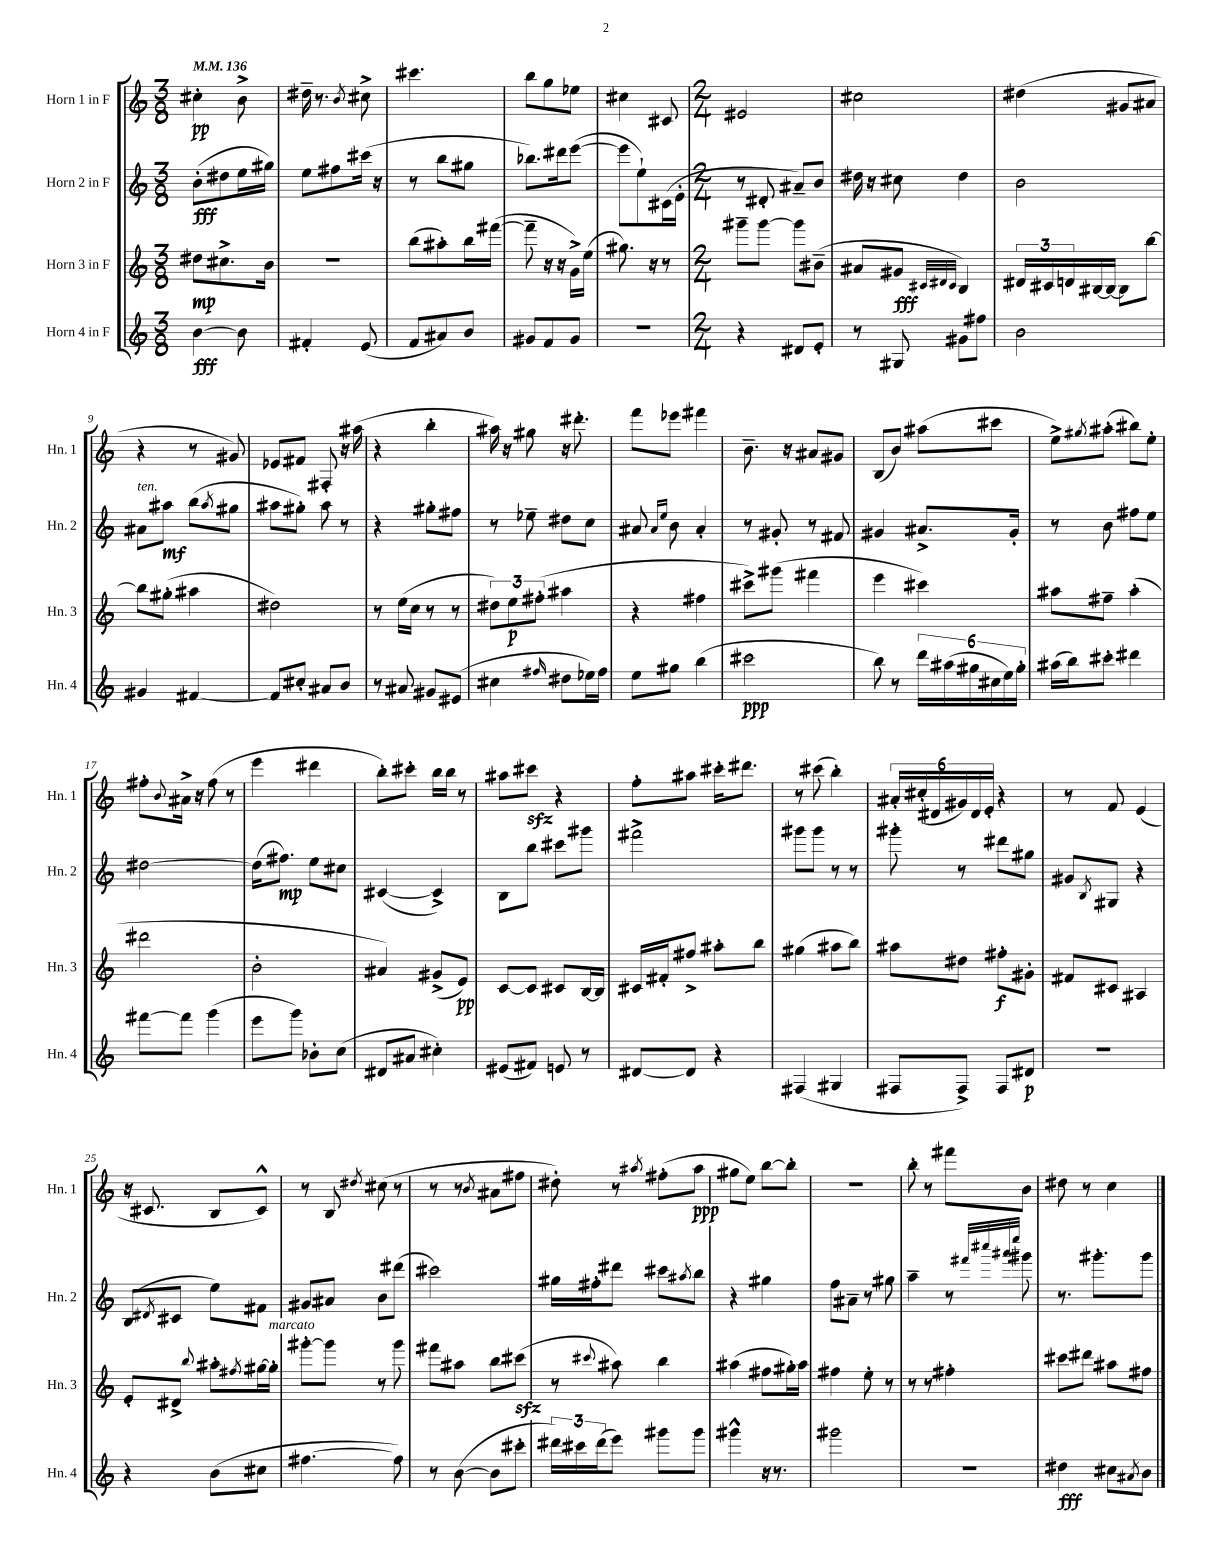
<<
\new StaffGroup <<
\new Staff = "s0" \with { instrumentName = "Horn 1 in F" shortInstrumentName = "Hn. 1" } {
    \clef treble \key c \major \numericTimeSignature \time 3/8 \tempo 4 = 136
    cis''4-.\pp b'8-> |
    dis''16-- r8. \acciaccatura { b'8 } cis''8-> |
    cis'''4. |
    b''8 g''8 ees''8 |
    cis''4 cis'8 |
    \numericTimeSignature \time 2/4 eis'2 |
    cis''2 |
    dis''4( gis'8 ais'8 |
    r4 r8 gis'8) |
    ees'8 fis'8 fis8-. r16 ais''16( |
    r4 b''4-. |
    ais''16) r16 gis''8 r16 dis'''8.-. |
    f'''8 ees'''8 fis'''4 |
    b'8.-- r16 ais'8 gis'8 |
    b8( b'8) ais''8( cis'''8 |
    e''8->) \acciaccatura { gis''8 } ais''8-.( bis''8) e''8-. |
    fis''8-. \appoggiatura { b'8 } ais'16-> r16 fis''8( r8 |
    e'''4 dis'''4 |
    b''8-.) cis'''8-. b''16 b''16 r8 |
    ais''8 cis'''8\sfz r4 |
    f''8-. ais''8 cis'''16-. dis'''8. |
    r8 cis'''8( b''4-.) |
    \tuplet 6/4 { ais'16-. cis''16-.( dis'16 gis'16) dis'16 e'16-. } r4 |
    r8 f'8 e'4( |
    r16 cis'8. b8 cis'8-^) |
    r8 b8 \acciaccatura { dis''8 } cis''8( r8 |
    r8 r8 \acciaccatura { b'8 } ais'8 fis''8 |
    dis''8-.) r8 \acciaccatura { ais''8 } fis''8-.( ais''8\ppp |
    gis''8 e''8) b''8~ b''8-. |
    r2 |
    b''8-. r8 fis'''8 b'8 |
    dis''8 r8 c''4 \bar "|." |
}
\new Staff = "s1" \with { instrumentName = "Horn 2 in F" shortInstrumentName = "Hn. 2" } {
    \clef treble \key c \major \numericTimeSignature \time 3/8
    b'8-.\fff( dis''8 e''16 gis''16) |
    e''8 fis''8 cis'''16( r16 |
    r8 b''8 gis''8 |
    bes''8.) dis'''16 e'''8~( |
    e'''8 e''8-!) cis'16( e'16-. |
    \numericTimeSignature \time 2/4 r8 dis'8-. ais'8--) b'8 |
    dis''16 r16 cis''8 dis''4 |
    b'2 |
    ais'8^\markup { \italic "ten." } ais''8\mf b''8( \acciaccatura { ais''8 } gis''8 |
    ais''8 gis''8-.) ais''8 r8 |
    r4 gis''8-. fis''8 |
    r8 ees''8-- dis''8 c''8 |
    ais'8 \grace { ais'16 e''16 } b'8 ais'4-. |
    r8 gis'8-. r8 fis'8 |
    gis'4 ais'8.-> gis'16-. |
    r8 b'8 fis''8 e''8 |
    dis''2~ |
    dis''16( fis''8.\mp) e''8 cis''8 |
    cis'4~( cis'4->) |
    b8 b''8 cis'''8 gis'''8 |
    fis'''2-> |
    gis'''8 gis'''8 r8 r8 |
    gis'''8-. r8 dis'''8 gis''8 |
    gis'8 \acciaccatura { b8 } gis8 r4 |
    b8( \acciaccatura { dis'8 } cis'8 e''8) fis'8 |
    gis'8 ais'8 b'8 dis'''8( |
    cis'''2) |
    gis''16 fis''16-. dis'''8 cis'''8 \acciaccatura { ais''8 } b''8 |
    r4 gis''4 |
    f''8 ais'8-- r8 gis''8 |
    a''4-- r8 \grace { fis'''32 cis''''32 ais'''32 e''''32 } gis'''8 |
    r8. gis'''8.-. gis'''8 \bar "|." |
}
\new Staff = "s2" \with { instrumentName = "Horn 3 in F" shortInstrumentName = "Hn. 3" } {
    \clef treble \key c \major \numericTimeSignature \time 3/8
    dis''8\mp cis''8.-> b'16 |
    r4. |
    b''8( ais''8-.) b''16 fis'''16~( |
    fis'''8-- r16 r16 g'16->) e''16( |
    gis''8.) r16 r8 |
    \numericTimeSignature \time 2/4 gis'''8-- gis'''8~ gis'''8 bis'8--( |
    ais'8 gis'8\fff \grace { cis'32 dis'32 cis'32 } b4) |
    \tuplet 3/2 { dis'16 cis'16 d'16 } bis16~ bis16~ bis8 b''8~ |
    b''8 gis''8-.( ais''4 |
    dis''2) |
    r8 e''16( c''16 r8 r8 |
    \tuplet 3/2 { dis''8) e''8\p fis''8-.( } ais''4 |
    r4 fis''4 |
    cis'''8->) gis'''8( fis'''4 |
    e'''4 cis'''4) |
    ais''8 fis''8-- ais''4-.( |
    dis'''2 |
    b'2-. |
    ais'4) gis'8->( e'8\pp) |
    c'8~ c'8 cis'8 b16~ b16 |
    cis'16 fis'16-. fis''8-> ais''8-. b''8 |
    gis''4( ais''8 b''8) |
    ais''8 dis''8 fis''8-.\f gis'8-. |
    fis'8 cis'8 ais4 |
    e'8-. dis'8-> \appoggiatura { b''8 } ais''8-. \acciaccatura { fis''8 } gis''16~ gis''16-.^\markup { \italic "marcato" } |
    gis'''8~-. gis'''8 r8 gis'''8 |
    fis'''8 ais''8 b''8 cis'''8\sfz( |
    r8 \appoggiatura { cis'''8 } ais''8) b''4 |
    ais''4( fis''8 gis''16-.) ais''16 |
    fis''4 e''8-. r8 |
    r8 r8 fis''4-. |
    cis'''8 dis'''8 ais''8 fis''8 \bar "|." |
}
\new Staff = "s3" \with { instrumentName = "Horn 4 in F" shortInstrumentName = "Hn. 4" } {
    \clef treble \key c \major \numericTimeSignature \time 3/8
    b'4~\fff b'8 |
    fis'4-. e'8( |
    f'8 ais'8) b'8 |
    gis'8 f'8 gis'8 |
    R4. |
    \numericTimeSignature \time 2/4 r4 dis'8 e'8-. |
    r8 gis8 gis'8 fis''8 |
    b'2 |
    gis'4 fis'4~ |
    fis'8 cis''8-. ais'8 b'8 |
    r8 ais'8 gis'8 eis'8( |
    cis''4 \grace { fis''16 } dis''8 ees''16) fis''16 |
    e''8 gis''8 b''4( |
    cis'''2\ppp |
    b''8) r8 \tuplet 6/4 { d'''16 ais''16( gis''16 cis''16 e''16) gis''16-. } |
    ais''16( b''16) cis'''8-. dis'''4 |
    fis'''8~ fis'''8 g'''4( |
    e'''8 g'''8) bes'8-. c''8( |
    dis'8 ais'8 cis''4-.) |
    eis'8( fis'8) e'8 r8 |
    dis'8~ dis'8 r4 |
    fis4( gis4 |
    fis8 fis8->) fis8 dis'8\p |
    r2 |
    r4 b'8( cis''8 |
    fis''4.~ fis''8) |
    r8 b'8~( b'8 cis'''8-. |
    \tuplet 3/2 { dis'''16) cis'''16 dis'''16( } e'''8) gis'''8 gis'''8 |
    gis'''4-^ r16 r8. |
    gis'''2 |
    R2 |
    dis''4\fff cis''8 \acciaccatura { ais'8 } b'8 \bar "|." |
}
>>
>>
